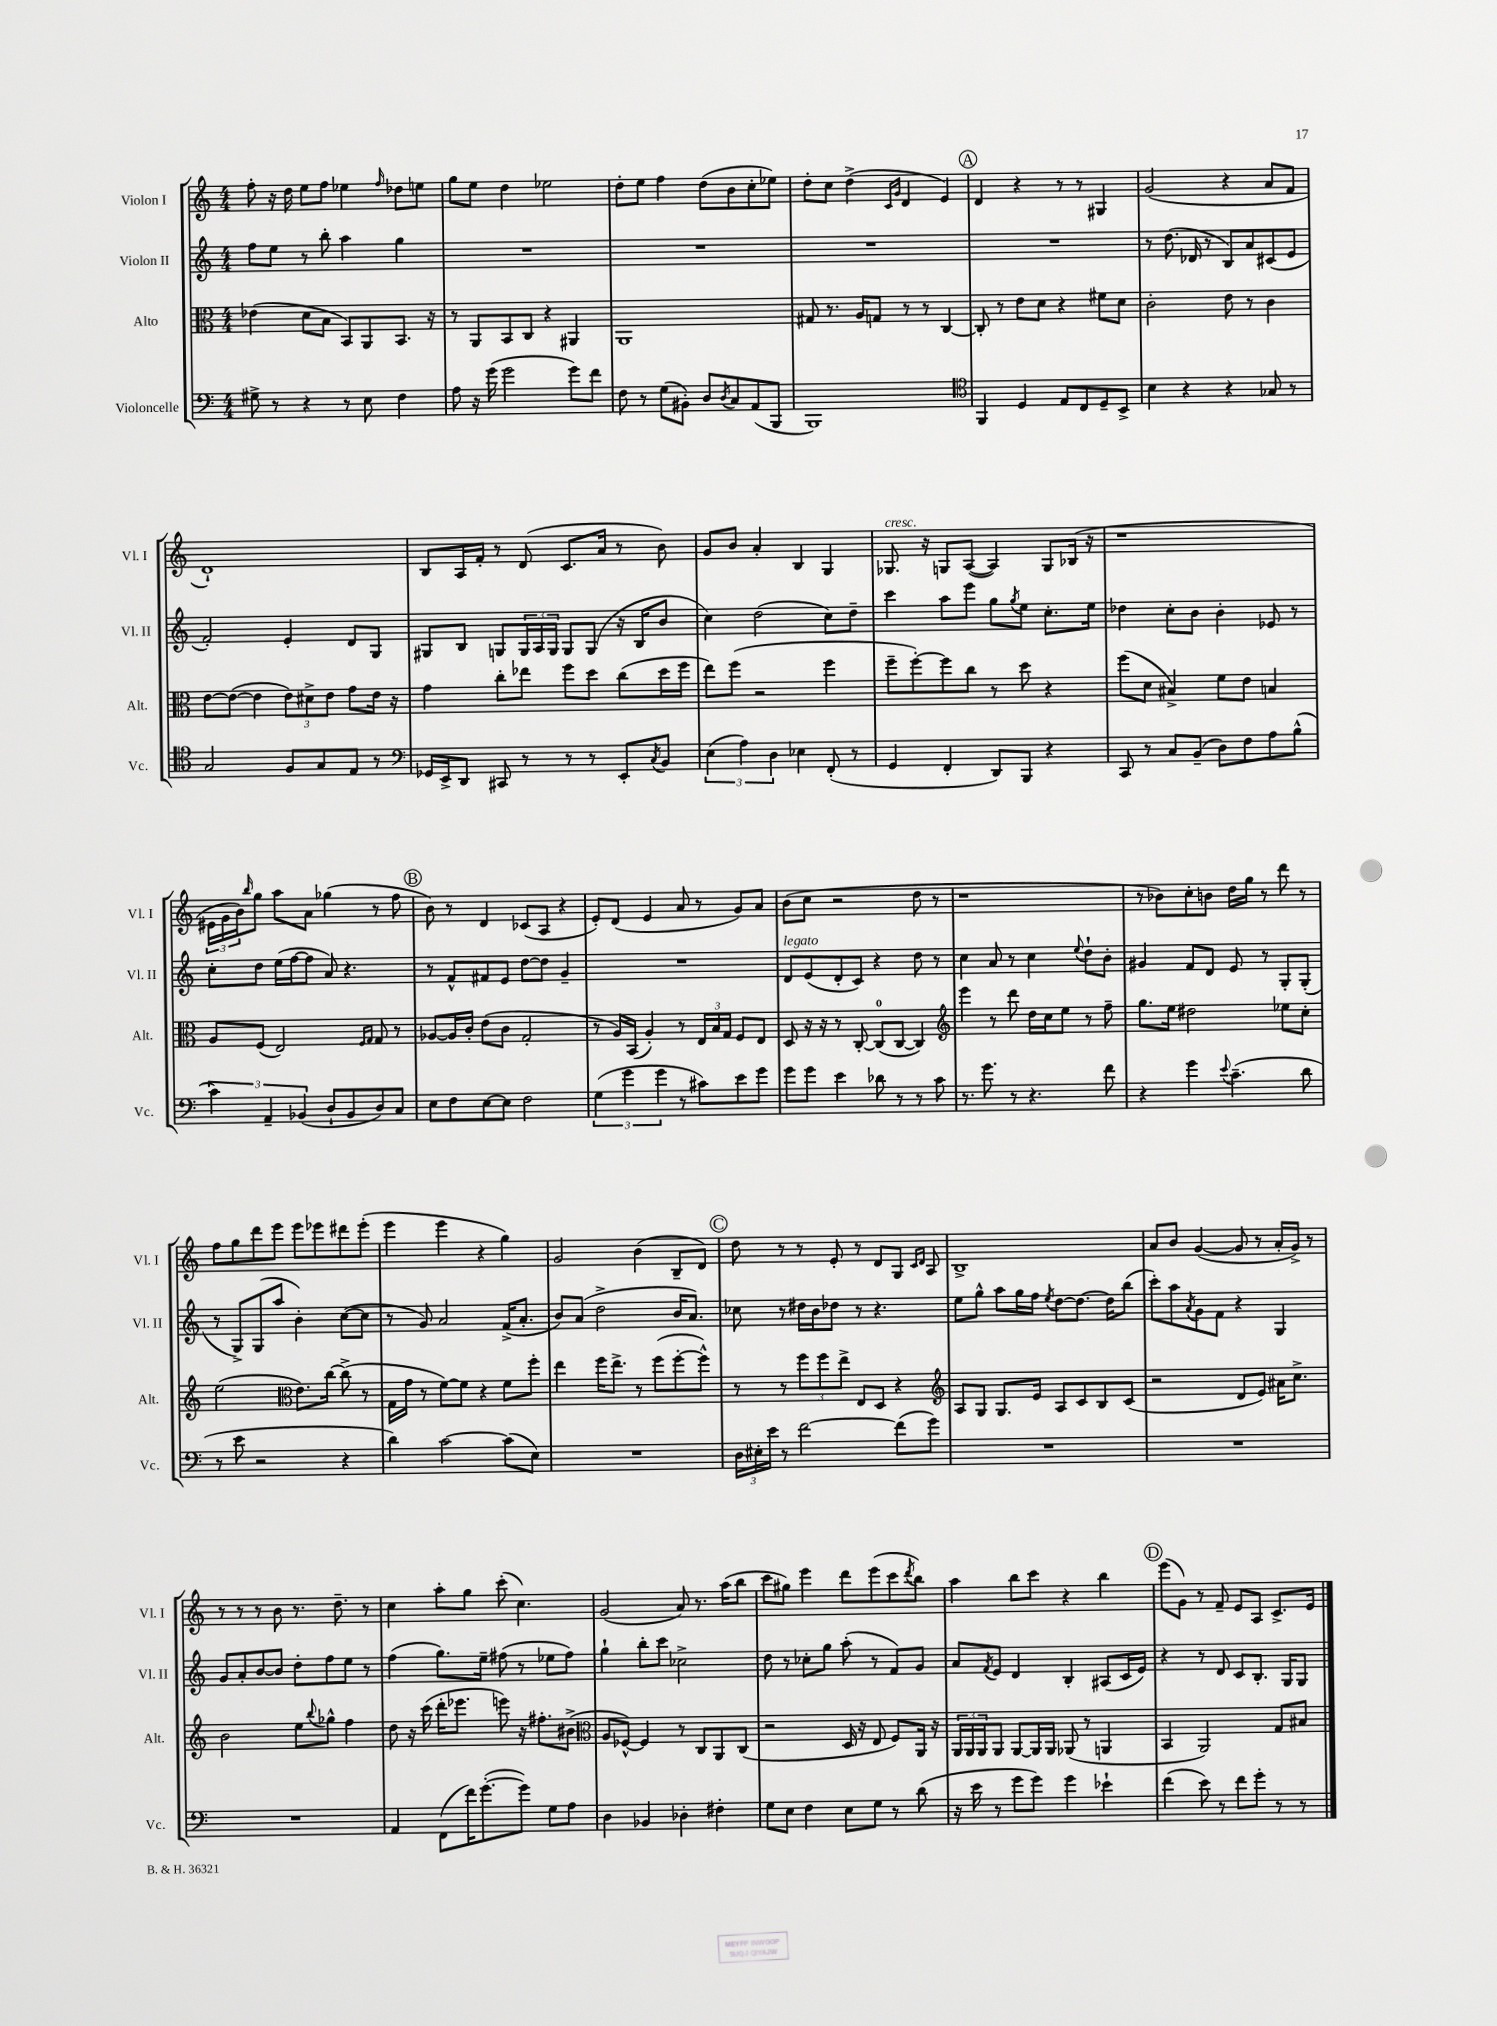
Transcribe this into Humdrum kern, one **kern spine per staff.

**kern	**kern	**kern	**kern
*staff4	*staff3	*staff2	*staff1
*clefF4	*clefC3	*clefG2	*clefG2
*k[]	*k[]	*k[]	*k[]
*M4/4	*M4/4	*M4/4	*M4/4
8G#^	(4e-	8ff	8ff'
8r	.	8ee	16r
.	.	.	16dd
4r	8d	8r	8ee
.	8B	8bb'	8ff
8r	8BB)	4aa	4ee-
8E	8AA	.	.
.	.	.	16qqff
4F	8.BB	4gg	8dd-
.	.	.	8ee
.	16r	.	.
=	=	=	=
8A	8r	1r	8gg
16r	8AA	.	8ee
(16g	.	.	.
2g	8BB	.	4dd
.	8C	.	.
.	4r	.	2ee-
8g)	4AA#	.	.
8f	.	.	.
=	=	=	=
8F	1AA	1r	8dd'
8r	.	.	8ee
(8G	.	.	4ff
8BB#')	.	.	.
8D	.	.	(8dd
8qD	.	.	.
8C	.	.	8b
(8AA	.	.	8cc'
8BBB	.	.	8ee-)
=	=	=	=
1BBB)	8G#	1r	8dd'
.	8.r	.	8cc
.	.	.	(4dd^
.	16A	.	.
.	8G	.	.
.	.	.	16qqc
.	.	.	16qqg
.	8r	.	4d
.	8r	.	.
.	[4C	.	4e)
=	=	=	=
*clefC4	*	*	*
4FF	8C']	1r	4d
.	8r	.	.
4D	8e	.	4r
.	8d	.	.
8E	4r	.	8r
8C	.	.	8r
8D~	8f#	.	4G#
8BB^	8d	.	.
=	=	=	=
4B	2c'	8r	(2g
.	.	(8.dd	.
4r	.	.	.
.	.	16d-	.
.	.	8r	.
4r	8e	8B)	4r
.	8r	8a	.
8G-	4c	(8c#	8a
8r	.	8e	8f
=	=	=	=
2G	[8e	2f')	1d`)
.	(8e_	.	.
.	4e]	.	.
8F	12e)	4e'	.
.	12d#^	.	.
8G	.	.	.
.	12e	.	.
8E	8g	8d	.
8r	16e	8G	.
.	16r	.	.
=	=	=	=
*clefF4	*	*	*
16GG-	4g	8G#	8B
16EE^	.	.	.
8DD	.	8B	16A
.	.	.	16f'
8CC#	8cc'	8G	8r
8r	8ee-	24G	(8d
.	.	24A	.
.	.	24G	.
8r	8ff	8G	8.c
8r	8dd	(8G	.
.	.	.	16a
8EE'	(8cc	16r	8r
.	.	16B	.
8qC	.	.	.
8BB	16dd	8b	8b)
.	16ff	.	.
=	=	=	=
(6E	8ee)	4cc)	8g
.	(8ff	.	8b
6A)	.	.	.
.	2r	(2dd	4a'
6D	.	.	.
4E-	.	.	4B
(8FF'	4ff	8cc)	4G
8r	.	8dd~	.
=	=	=	=
4GG	8ff~	4ccc	8.G-
.	[8ff')	.	.
.	.	.	16r
4FF'	8ff]	8aa	8G
.	8cc	8eee	([8A
8DD)	8r	8gg	4A])
.	.	8qgg	.
8BBB	8dd	8ee	.
4r	4r	8.cc'	8G
.	.	.	(16B-
.	.	16ee	16r
=	=	=	=
8CC	(8ff	4dd-	1r
8r	8d	.	.
8C	4B#^)	8cc'	.
(8BB~	.	8b	.
8D)	8f	4b'	.
8F	8e	.	.
8A	4B	8e-	.
(8B^^	.	8r	.
=	=	=	=
6c)	8A	8cc'	24e#
.	.	.	24g
.	.	.	24b)
.	.	.	16qqbb
.	(8F	8dd	8gg
6AA~	.	.	.
.	2E)	(16ee	8aa
.	.	[16ff	.
(6BB-	.	.	.
.	.	8ff]	8a
8D`	.	8a)	(4gg-
8BB-	.	4.r	.
.	16qqF	.	.
.	16qqG	.	.
8D)	8G	.	8r
8C	8r	.	8ff
=	=	=	=
8E	[8A-	8r	8b)
8F	16A-]	8f^^	8r
.	16c'	.	.
[8E	(8e	8f#	4d
8E]	8c	8e	.
2F	2G'	[8dd	(8c-
.	.	8dd]	8A
.	.	4g~	4r
=	=	=	=
(6G	8r	1r	8e')
.	16A)	.	(8d
6g	.	.	.
.	(16BB	.	.
.	4A')	.	4e
6g	.	.	.
8r	8r	.	8a
8c#)	24E	.	8r
.	24B	.	.
.	24G	.	.
8e	8F	.	8g)
8g	8E	.	8a
=	=	=	=
8g	8D	8d	(8b
8g	16r	(8e	8cc
.	16r	.	.
4e	8r	8d'	2r
.	[8C'	8c)	.
8d-	(8C]	4r	.
8r	[8C	.	.
8r	4C])	8dd	8dd
8c	.	8r	8r
=	=	=	=
*	*clefG2	*	*
8.r	4eee	4cc	1r
8.g	.	.	.
.	8r	8a	.
8r	8ddd	8r	.
4.r	16dd	4cc	.
.	16cc	.	.
.	8ee	.	.
.	.	8qqee	.
.	8r	8dd`	.
8f	8ff~	8b'	.
=	=	=	=
4r	8.gg	4g#	8r
.	.	.	8b-)
.	16ee	.	.
4g	2dd#	8f	8cc'
.	.	8d	8b
8qqe	.	.	.
(4.c~	.	8e	16dd
.	.	.	16gg
.	.	8r	8r
.	8ee-	8G'	8ddd
8d	8cc'	(8G'	8r
=	=	=	=
8r	(2ee	8r	8ff
8e	.	8G^)	8gg
2r	.	(8G	8ddd
.	.	8aa	8eee
*	*clefC3	*	*
.	8.e)	4b')	8eee
.	.	.	8eee-
.	[16cc	.	.
4r	(8cc^]	([8cc	8ddd#
.	8r	8cc]	(8eee-'
=	=	=	=
4d)	16G	8r	4eee
.	16g	.	.
.	8r	8g)	.
[2c	[8f)	2a	4eee
.	8f]	.	.
.	4r	.	4r
(8c]	8f	(16f^	4gg)
.	.	8.a'	.
8E)	8ff'	.	.
=	=	=	=
1r	4ee	8b)	2g
.	.	(8a	.
.	16ff	2dd^	.
.	8.ee^	.	.
.	8r	.	(4b
.	(8ff	.	.
.	[8ff'	16b	8B~
.	.	8.a)	.
.	8ff^^])	.	8d)
=	=	=	=
24D	8r	8cc-	8dd
24E#'	.	.	.
24e	.	.	.
8r	8r	8r	8r
[2f	12ff	16dd#	8r
.	.	16b	.
.	12ff	.	.
.	.	8dd-	8e'
.	12ee^	.	.
.	8E	8r	8r
.	8D	4.r	8d
(8f]	4r	.	8G
.	.	.	16qqc
.	.	.	16qqd
8g)	.	.	8A
=	=	=	=
*	*clefG2	*	*
1r	8A	8ee	1B^
.	8G	8gg^^	.
.	8.G	8aa	.
.	.	16gg	.
.	16e	16ff	.
.	.	8qee	.
.	8A	[8dd	.
.	8c	8.dd_	.
.	8B	.	.
.	.	16dd]	.
.	(8c	(8bb	.
=	=	=	=
1r	2r	8ccc')	8a
.	.	8aa	8b
.	.	8qa	.
.	.	8g	([4g
.	.	8f	.
.	8d	4r	8g]
.	8e)	.	8r
.	16a#	4G	16a'
.	8.cc^	.	16g^)
.	.	.	8r
=	=	=	=
1r	2b	8g	8r
.	.	8a'	8r
.	.	[8b	8r
.	.	8b]	8b
.	8ee	8dd'	8.r
.	8qqbb	.	.
.	8gg-^^	8ff	.
.	.	.	8.dd~
.	4ff	8ee	.
.	.	8r	8r
=	=	=	=
4AA	8dd	(4ff	4cc
.	16r	.	.
.	(16ccc	.	.
(8FF	16ddd'	8.gg)	8aa'
.	8.eee-	.	.
16f)	.	.	8gg
([8.g'	.	16ee~	.
.	8eee)	(8ff#	(8ccc'
8g])	16r	8r	4.cc)
.	8.ff#'	.	.
8G	.	8ee-	.
8A	(8b#^	8ff#)	.
=	=	=	=
*	*clefC3	*	*
4D	8A	4gg`	(2g
.	[8F-^^)	.	.
4BB-	4F-]	8bb'	.
.	.	8ccc	.
4D-'	8r	2cc-^	8a)
.	8C	.	8.r
4F#'	8AA	.	.
.	.	.	(16aa
.	(8C	.	8bb
=	=	=	=
8G	2r	8dd	8ccc
8E	.	8r	8gg#)
4F	.	8cc-'	4eee
.	.	8gg	.
8E	16D	(8aa'	8ddd
.	16r	.	.
8G	8E	8r	(8eee
8r	8F)	8f)	8ccc
.	.	.	8qddd
(8d	16AA	8g	8bb)
.	16r	.	.
=	=	=	=
16r	24AA	8a	4aa
.	24AA	.	.
16e	.	.	.
.	24AA	.	.
.	.	8qf	.
8r	8AA	8e	.
8g	[8AA	4d	8bb
8g)	16AA]	.	8ccc
.	16AA	.	.
4g	(8AA-	4B'	4r
.	8r	.	.
4e-`	4AA	(8A#	4bb
.	.	16c	.
.	.	16e)	.
=	=	=	=
(4f	4BB	4r	(8eee
.	.	.	8g)
8e)	2AA)	8r	8r
8r	.	8d	8f~
8f	.	8c	8e
8g'	.	8.B'	8A
8r	8G	.	8.c^
.	.	16G	.
8r	8B#	8G	.
.	.	.	16e
==	==	==	==
*-	*-	*-	*-
